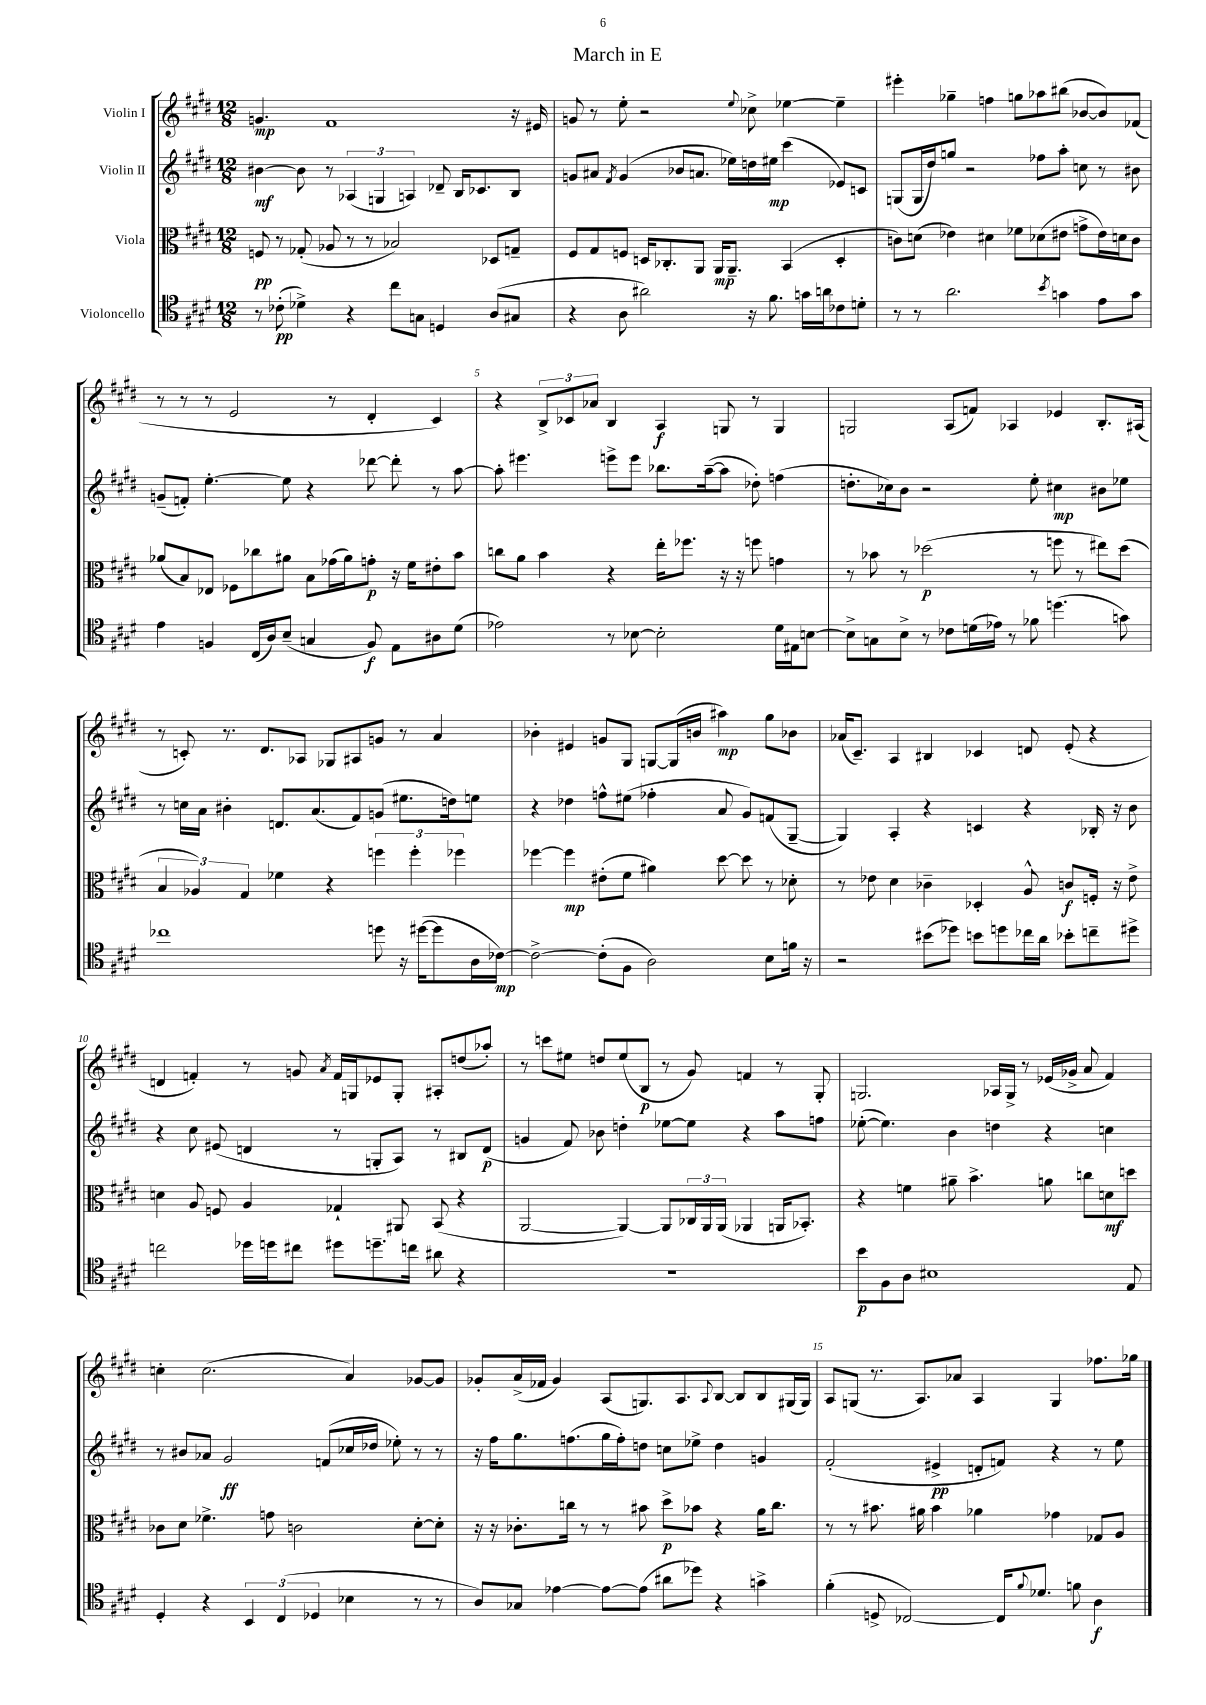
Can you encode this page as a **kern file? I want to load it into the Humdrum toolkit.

**kern	**dynam	**kern	**dynam	**kern	**dynam	**kern	**dynam
*part4	*part4	*part3	*part3	*part2	*part2	*part1	*part1
*staff4	*staff4	*staff3	*staff3	*staff2	*staff2	*staff1	*staff1
*I"Violoncello	*	*I"Viola	*	*I"Violin II	*	*I"Violin I	*
*clefC4	*	*clefC3	*	*clefG2	*	*clefG2	*
*k[f#c#g#d#]	*	*k[f#c#g#d#]	*	*k[f#c#g#d#]	*	*k[f#c#g#d#]	*
*M12/8	*	*M12/8	*	*M12/8	*	*M12/8	*
=1	=1	=1	=1	=1	=1	=1	=1
8r	.	8Fn/	pp	[4b#X\	mf	4.gn/	mp
(8c-X'\	pp	8r	.	.	.	.	.
4d-X^\)	.	(8G-X'/	.	8b#\]	.	.	.
.	.	8A-X/	.	8r	.	1f#	.
4r	.	8r	.	(6A-X/	.	.	.
.	.	8r	.	.	.	.	.
.	.	.	.	6Gn/	.	.	.
8cc#\L	.	2B-X/)	.	.	.	.	.
.	.	.	.	6An/)	.	.	.
8Gn\J	.	.	.	.	.	.	.
4Dn/	.	.	.	8d-X~/	.	.	.
.	.	.	.	16B/KL	.	.	.
.	.	.	.	8.c-X/	.	.	.
(8A/L	.	8D-X/L	.	.	.	.	.
8G#X/J	.	8Gn~/J	.	8B/J	.	16r	.
.	.	.	.	.	.	16e#X/	.
=2	=2	=2	=2	=2	=2	=2	=2
4r	.	8F#/L	.	8gn/L	.	8gn/	.
.	.	8G#/	.	8a#X/J	.	8r	.
.	.	.	.	8qf#/	.	.	.
8A\	.	8Fn/J	.	(4g/	.	8ee'\	.
2a#X\)	.	16Dn/KL	.	.	.	2r	.
.	.	8.C-X'/	.	.	.	.	.
.	.	.	.	8b-X/L	.	.	.
.	.	8AA/J	.	8.an/J	.	.	.
.	.	16AA/KL	mp	.	.	.	.
.	.	8.AA~/J	.	16ee-X\LL)	.	.	.
.	.	.	.	.	.	8qqee/	.
16r	.	.	.	16ddn\	.	8cc-X^\	.
8.f#\	.	.	.	16ee#X\JJ	mp	.	.
.	.	(4BB/	.	(4ccc#\	.	[4ee-X\	.
16gn\LL	.	.	.	.	.	.	.
16an\J	.	.	.	.	.	.	.
8c-X\	.	4D'/	.	8e-X/L)	.	4ee-~\]	.
8dn'\J	.	.	.	8cn/J	.	.	.
=3	=3	=3	=3	=3	=3	=3	=3
8r	.	8cn\L)	.	(8Gn/L	.	4eee#X'\	.
8r	.	(8dn\J	.	16G/L	.	.	.
.	.	.	.	16dd#/J)	.	.	.
2.a\	.	4e-X\)	.	8ggn/J	.	4gg-X~\	.
.	.	.	.	2r	.	.	.
.	.	4d#X\	.	.	.	4ffn\	.
.	.	8f-X\L	.	.	.	8ggn\L	.
.	.	(8d-X\	.	8ff-X\L	.	8aa-X\	.
8qb/	.	.	.	.	.	.	.
4gn\	.	8e#X\J	.	8aa'\J	.	(8bb#X\J	.
.	.	8gn^\L	.	8ccn\	.	[8b-X/L	.
8e\L	.	16e#\L)	.	8r	.	8b-/])	.
.	.	16dn\J	.	.	.	.	.
8g\J	.	8c\J	.	8b#X\	.	(8f-X/J	.
!!LO:LB:g=z
=4	=4	=4	=4	=4	=4	=4	=4
4e\	.	(8a-X/L	.	(8gn~/L	.	8r	.
.	.	8B/)	.	8fn'/J)	.	8r	.
4Fn/	.	8E-X/J	.	[4.ee'\	.	8r	.
.	.	8F-X\L	.	.	.	2e/	.
(16C#/LL	.	8cc-X\	.	.	.	.	.
16A/J)	.	.	.	.	.	.	.
(8B~/J	.	8a#X\J	.	8ee\]	.	.	.
4Gn/	.	8B\L	.	4r	.	.	.
.	.	(16g-X\L	.	.	.	8r	.
.	.	16a#\J)	.	.	.	.	.
8F/)	f	8gn'\J	p	[8ddd-X\	.	4d#'/	.
8E\L	.	16r	.	8ddd-'\]	.	.	.
.	.	16f#\KL	.	.	.	.	.
8A#X\	.	8e#X'\	.	8r	.	4c#/)	.
(8d#\J	.	8b\J	.	[8aa\	.	.	.
=5	=5	=5	=5	=5	=5	=5	=5
2e-X\)	.	8ccn\L	.	8aa'\]	.	4r	.
.	.	8a\J	.	4.eee#X\	.	.	.
.	.	4b\	.	.	.	12B^/L	.
.	.	.	.	.	.	12c-X/	.
.	.	.	.	.	.	12a-X/J	.
8r	.	4r	.	8eeen^\L	.	4B/	.
[8B-X\	.	.	.	8eee\J	.	.	.
2B-'\]	.	16ee'\KL	.	8.bb-X\L	.	4A/	f
.	.	8.ff-X\J	.	.	.	.	.
.	.	.	.	([16aa~\k	.	.	.
.	.	16r	.	8aa\J]	.	8Gn/	.
.	.	16r	.	.	.	.	.
.	.	8ffn\	.	8dd-X'\)	.	8r	.
16d#\LL	.	4gn\	.	(4ffn\	.	4G/	.
16E#X\J	.	.	.	.	.	.	.
[8Bn\J	.	.	.	.	.	.	.
=6	=6	=6	=6	=6	=6	=6	=6
8B^\L]	.	8r	.	8.ddn'\L	.	2Gn/	.
8Gn\	.	8b-X\	.	.	.	.	.
.	.	.	.	16cc-X\k)	.	.	.
8B^\J	.	8r	.	8b\J	.	.	.
8r	.	(2dd-X\	p	2r	.	.	.
8c-X\L	.	.	.	.	.	(8A/L	.
(16dn\L	.	.	.	.	.	8fn/J)	.
16e-X\JJ)	.	.	.	.	.	.	.
8r	.	.	.	.	.	4A-X/	.
8f-X\	.	8r	.	8ee'\	.	.	.
(4.ddn\	.	8ffn\	.	4cc#X\	mp	4e-X/	.
.	.	8r	.	.	.	.	.
.	.	8ee#X\L)	.	8b#X\L	.	8.B'/L	.
8gn\)	.	(8dd-\J	.	8ee-X\J	.	.	.
.	.	.	.	.	.	(16A#X/Jk	.
!!LO:LB:g=z
=7	=7	=7	=7	=7	=7	=7	=7
1cc-X	.	6B/	.	8r	.	8r	.
.	.	.	.	16ccn\LL	.	8cn'/)	.
.	.	6A-X/)	.	.	.	.	.
.	.	.	.	16a\JJ	.	.	.
.	.	.	.	4b#X'\	.	8.r	.
.	.	6G#/	.	.	.	.	.
.	.	.	.	.	.	8.d#/L	.
.	.	4f-X\	.	8.dn/L	.	.	.
.	.	.	.	.	.	8A-X/J	.
.	.	.	.	(8.a/	.	.	.
.	.	4r	.	.	.	8G-X/L	.
.	.	.	.	8f#/)	.	8A#X/	.
8ddn\	.	6ffn\	.	(8gn/J	.	8gn/J	.
16r	.	.	.	8.ee#X\L	.	8r	.
.	.	6ff'\	.	.	.	.	.
([16dd#X\KL	.	.	.	.	.	.	.
8dd#\]	.	.	.	.	.	4a/	.
.	.	.	.	16ddn\k)	.	.	.
.	.	6ff-X\	.	.	.	.	.
16A\L	.	.	.	8een\J	.	.	.
[16c-X\JJ)	mp	.	.	.	.	.	.
=8	=8	=8	=8	=8	=8	=8	=8
2c-^\_	.	[4ff-X\	.	4r	.	4b-X'\	.
.	.	4ff-\]	mp	4dd-X\	.	4e#X/	.
(8c-'\L]	.	(8e#X'\L	.	8ffn^^\L	.	8gn/L	.
8F#\J	.	8f#\J	.	(8ee#X\J	.	8G#/J	.
2A\)	.	4a#X\)	.	4ff-X'\	.	[8Gn/L	.
.	.	.	.	.	.	(16G/L]	.
.	.	.	.	.	.	16bn/JJ	.
.	.	[8dd#\	.	8a/	.	4aa#X\)	mp
.	.	8dd#\]	.	8g#/L)	.	.	.
8B\L	.	8r	.	(8fn/	.	8gg#\L	.
16fn\Jk	.	8d-X'\	.	[8G#~/J	.	8b-X\J	.
16r	.	.	.	.	.	.	.
=9	=9	=9	=9	=9	=9	=9	=9
2r	.	8r	.	4G#/])	.	(16a-X/KL	.
.	.	.	.	.	.	8.c#~/J)	.
.	.	8e-X\	.	.	.	.	.
.	.	4d#\	.	4A'/	.	4A/	.
(8b#X\L	.	4c-X~\	.	4r	.	4B#X/	.
8dd-X\J)	.	.	.	.	.	.	.
8bn\L	.	4D-X'/	.	4cn/	.	4c-X/	.
8ddn\	.	.	.	.	.	.	.
16cc-X\L	.	8A^^/	.	4r	.	8dn/	.
16a\JJ	.	.	.	.	.	.	.
8b-X'\L	.	8cn/L	f	.	.	(8e'/	.
8ccn~\	.	16Fn'/Jk	.	16B-X'/	.	4r	.
.	.	16r	.	16r	.	.	.
8dd#X^\J	.	8e-^\	.	8b\	.	.	.
!!LO:LB:g=z
=10	=10	=10	=10	=10	=10	=10	=10
2ccn\	.	4dn\	.	4r	.	4dn/	.
.	.	8A/	.	8cc#\	.	4fn'/)	.
.	.	8Fn/	.	(8e#X/	.	.	.
16dd-X\LL	.	4A/	.	4dn/	.	8r	.
16ddn\J	.	.	.	.	.	.	.
8cc#X\J	.	.	.	.	.	8gn/	.
.	.	.	.	.	.	8qa/	.
8dd#X\L	.	4G-X`/	.	8r	.	16f/LL	.
.	.	.	.	.	.	16Gn/J	.
8.ddn~\	.	.	.	8Gn'/L	.	8e-X/	.
.	.	8AA#X/	.	8A/J)	.	8G'/J	.
16ccn\Jk	.	.	.	.	.	.	.
8a#X\	.	(8BB/	.	8r	.	8A#X'/L	.
4r	.	4r	.	8B#X/L	.	(8ddn/	.
.	.	.	.	(8d/J	p	8aa-X'/J)	.
=11	=11	=11	=11	=11	=11	=11	=11
1.r	.	[2AA/	.	4gn/	.	8r	.
.	.	.	.	.	.	8cccn\L	.
.	.	.	.	8f#/)	.	8ee#X\J	.
.	.	.	.	8b-X\	.	8ddn/L	.
.	.	4AA/_)	.	4ddn'\	.	(8ee#/	.
.	.	.	.	.	.	8B/J	p
.	.	8AA/L]	.	[8ee-X\L	.	8r	.
.	.	24C-X/L	.	8ee-\J]	.	8g#/)	.
.	.	24AA/	.	.	.	.	.
.	.	(24AA/JJ	.	.	.	.	.
.	.	4AA-X/	.	4r	.	4fn/	.
.	.	16AAn/KL	.	8aa\L	.	8r	.
.	.	8.BB-X'/J)	.	.	.	.	.
.	.	.	.	8ffn\J	.	8G#'/	.
=12	=12	=12	=12	=12	=12	=12	=12
8b\L	p	4r	.	([8ee-X'\	.	2.Gn/	.
8F#\	.	.	.	4.ee-\])	.	.	.
8A\J	.	4fn\	.	.	.	.	.
1B#X	.	.	.	.	.	.	.
.	.	8a#X~\	.	4b\	.	.	.
.	.	4.b^\	.	.	.	.	.
.	.	.	.	4ddn\	.	16A-X/LL	.
.	.	.	.	.	.	16G^/JJ	.
.	.	.	.	.	.	8r	.
.	.	8an\	.	4r	.	(16e-X/LL	.
.	.	.	.	.	.	16g-X^/JJ	.
.	.	8ccn\L	.	.	.	8a/	.
.	.	8dn\	mf	4ccn\	.	4f#/)	.
8E/	.	8ddn\J	.	.	.	.	.
!!LO:LB:g=z
=13	=13	=13	=13	=13	=13	=13	=13
4D#'/	.	8c-X\L	.	8r	.	4ccn'\	.
.	.	8d#\J	.	8b#X/L	.	.	.
4r	.	4.f-X^\	.	8a-X/J	.	(2.cc\	.
.	.	.	.	2g#/	ff	.	.
6BB/	.	.	.	.	.	.	.
.	.	8gn\	.	.	.	.	.
(6C#/	.	.	.	.	.	.	.
.	.	2cn\	.	.	.	.	.
6D-X/	.	.	.	.	.	.	.
.	.	.	.	(8fn/L	.	.	.
4B-X\	.	.	.	16cc-X/L	.	4a/)	.
.	.	.	.	16dd-X/JJ	.	.	.
.	.	.	.	8ee-X'\)	.	.	.
8r	.	[8d#'\L	.	8r	.	[8g-X/L	.
8r	.	8d#'\J]	.	8r	.	8g-/J]	.
=14	=14	=14	=14	=14	=14	=14	=14
8A/L)	.	16r	.	16r	.	8g-X'/L	.
.	.	16r	.	16ff#\KL	.	.	.
8G-X/J	.	8.c-X'\L	.	8.gg#\	.	(16a^/L	.
.	.	.	.	.	.	16f-X/JJ	.
[4e-X\	.	.	.	.	.	4g-/)	.
.	.	16ccn\Jk	.	(8.ffn\	.	.	.
.	.	8r	.	.	.	.	.
8e-\L_	.	8r	.	16gg#\L	.	(8A/L	.
.	.	.	.	16ff'\J)	.	.	.
(8e-\J]	.	8b#X\	.	8ddn\J	.	8.Gn/)	.
8a#X\L	.	8dd#^\L	p	8ccn\L	.	.	.
.	.	.	.	.	.	8.A/	.
8dd-X\J)	.	8b-X\J	.	8ee-X^\J	.	.	.
.	.	.	.	.	.	8qqA/	.
4r	.	4r	.	4dd\	.	[8B/J	.
.	.	.	.	.	.	8B/L]	.
4gn^\	.	16a\KL	.	4gn/	.	8B/	.
.	.	8.cc\J	.	.	.	.	.
.	.	.	.	.	.	(16G#X/L	.
.	.	.	.	.	.	16G#/JJ)	.
=15	=15	=15	=15	=15	=15	=15	=15
(4f#'\	.	8r	.	(2f#'/	.	8A/L	.
.	.	8r	.	.	.	(8Gn/J	.
8Dn^/	.	8.b#X\	.	.	.	8.r	.
[2C-X/)	.	.	.	.	.	.	.
.	.	16a#X\	.	.	.	8.A/L)	.
.	.	4b#\	.	4e#X^/	pp	.	.
.	.	.	.	.	.	8a-X/J	.
.	.	4a-X\	.	8dn'/L	.	4A/	.
16C-/KL]	.	.	.	8fn/J)	.	.	.
8qqf#/	.	.	.	.	.	.	.
8.d-X/J	.	.	.	.	.	.	.
.	.	4g-X\	.	4r	.	4G/	.
8fn\	.	.	.	.	.	.	.
4A\	f	8G-X/L	.	8r	.	8.ff-X\L	.
.	.	8A/J	.	8ee\	.	.	.
.	.	.	.	.	.	16gg-X\Jk	.
==	==	==	==	==	==	==	==
*-	*-	*-	*-	*-	*-	*-	*-
